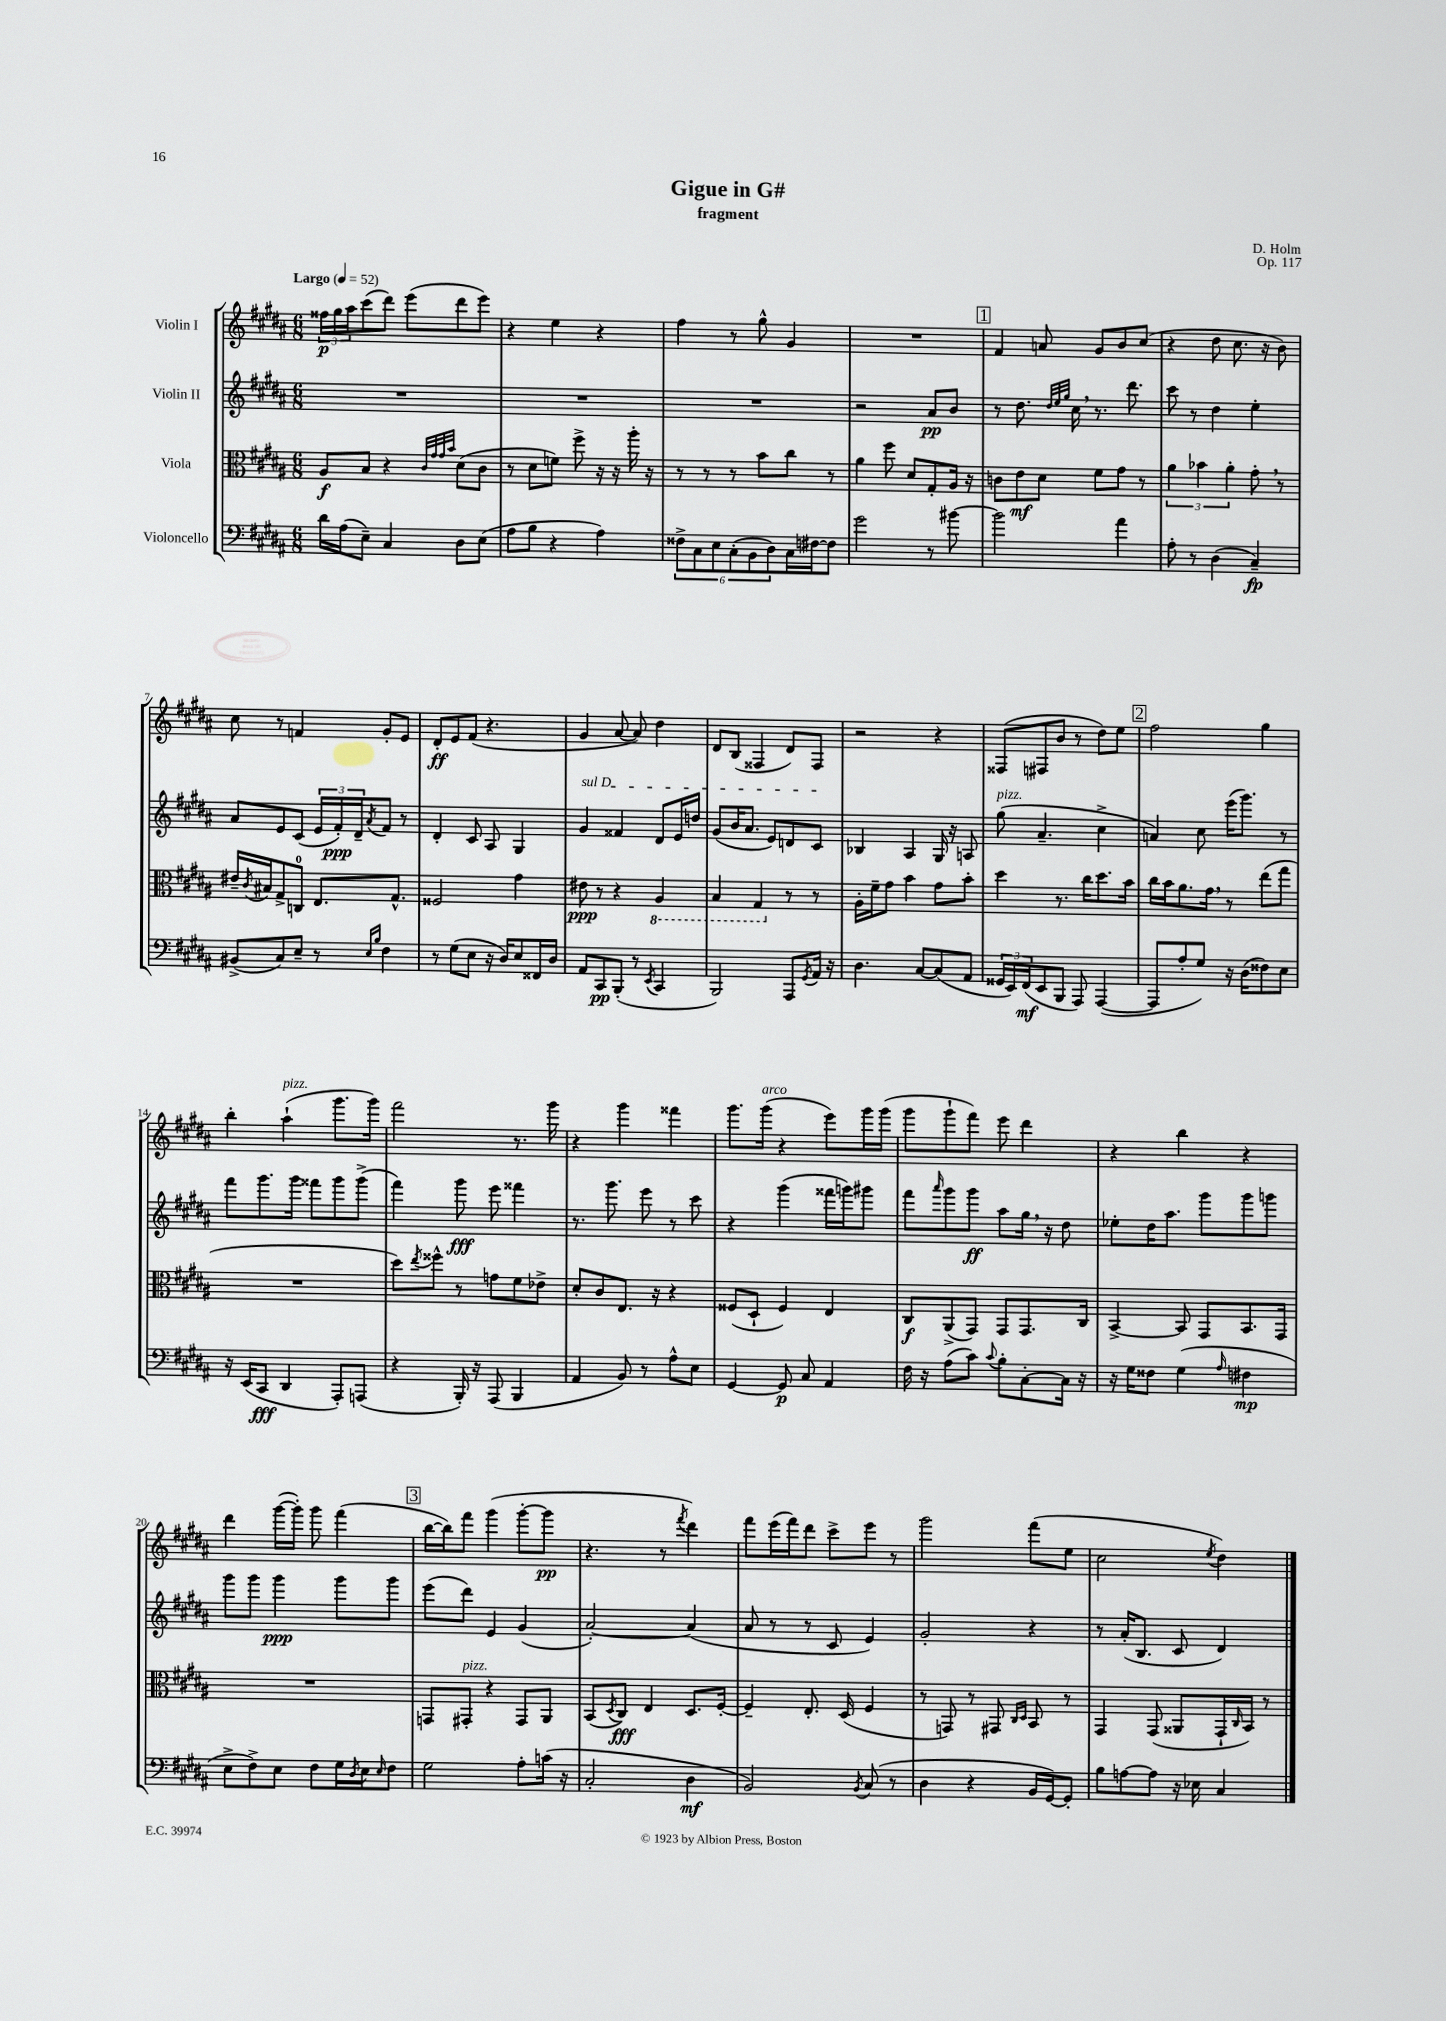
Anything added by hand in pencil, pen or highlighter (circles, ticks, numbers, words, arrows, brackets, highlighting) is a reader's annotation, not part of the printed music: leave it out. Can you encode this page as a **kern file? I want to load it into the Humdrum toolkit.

**kern	**dynam	**kern	**dynam	**kern	**dynam	**kern	**dynam
*part4	*part4	*part3	*part3	*part2	*part2	*part1	*part1
*staff4	*staff4	*staff3	*staff3	*staff2	*staff2	*staff1	*staff1
*I"Violoncello	*	*I"Viola	*	*I"Violin II	*	*I"Violin I	*
*clefF4	*	*clefC3	*	*clefG2	*	*clefG2	*
*k[f#c#g#d#a#]	*	*k[f#c#g#d#a#]	*	*k[f#c#g#d#a#]	*	*k[f#c#g#d#a#]	*
*M6/8	*	*M6/8	*	*M6/8	*	*M6/8	*
*MM52	*	*MM52	*	*MM52	*	*MM52	*
=1	=1	=1	=1	=1	=1	=1	=1
!	!	!	!	!	!	!LO:TX:a:B:t=Largo	!
16d#\LL	.	8A#/L	f	2.r	.	24ff##X\LL	p
.	.	.	.	.	.	24gg#\	.
(16A#\J	.	.	.	.	.	.	.
.	.	.	.	.	.	24aa#\J	.
8E~\J)	.	8B/J	.	.	.	(8ccc#\	.
4C#/	.	4r	.	.	.	8ddd#\J)	.
.	.	.	.	.	.	(8eee\L	.
.	.	32qqc#/LLL	.	.	.	.	.
.	.	32qqg#/	.	.	.	.	.
.	.	32qqg#/	.	.	.	.	.
.	.	32qqb/JJJ	.	.	.	.	.
8D#\L	.	(8d#\L	.	.	.	8ddd#\	.
(8E\J	.	8c#\J	.	.	.	8eee\J)	.
=2	=2	=2	=2	=2	=2	=2	=2
8A#\L	.	8r	.	2.r	.	4r	.
8B\J	.	8d#\L	.	.	.	.	.
4r	.	8fn\J)	.	.	.	4ee\	.
.	.	8ff#^\	.	.	.	.	.
4A#\)	.	16r	.	.	.	4r	.
.	.	16r	.	.	.	.	.
.	.	16aa#'\	.	.	.	.	.
.	.	16r	.	.	.	.	.
=3	=3	=3	=3	=3	=3	=3	=3
12F##X^\L	.	8r	.	2.r	.	4ff#\	.
12C#\	.	.	.	.	.	.	.
.	.	8r	.	.	.	.	.
12E\	.	.	.	.	.	.	.
(12C#'\	.	8r	.	.	.	8r	.
12BB\	.	.	.	.	.	.	.
.	.	8b\L	.	.	.	8gg#^^\	.
12D#\)	.	.	.	.	.	.	.
16C#\L	.	8cc#\J	.	.	.	4g#/	.
[16F#X\J	.	.	.	.	.	.	.
8F#\J]	.	8r	.	.	.	.	.
=4	=4	=4	=4	=4	=4	=4	=4
2g#\	.	4a#\	.	2r	.	2.r	.
.	.	8ff#\	.	.	.	.	.
.	.	8d#/L	.	.	.	.	.
8r	.	8G#'/	.	8a#/L	pp	.	.
[8b#X\	.	16A#/Jk	.	8b/J	.	.	.
.	.	16r	.	.	.	.	.
!!LO:REH:place=s1:t=1
=5	=5	=5	=5	=5	=5	=5	=5
2b#\]	.	8cn\L	.	8r	.	4f#/	.
.	.	8e\	mf	8.dd#\	.	.	.
.	.	8d#\J	.	.	.	8an/	.
.	.	.	.	32qqdd#/LLL	.	.	.
.	.	.	.	32qqee/	.	.	.
.	.	.	.	32qqgg#/JJJ	.	.	.
.	.	.	.	16cc#,\	.	.	.
.	.	8f#\L	.	8.r	.	8g#/L	.
4a#\	.	8g#\J	.	.	.	8b/	.
.	.	.	.	8.ddd#\	.	.	.
.	.	8r	.	.	.	(8cc#/J	.
=6	=6	=6	=6	=6	=6	=6	=6
8A#'\	.	6a#\	.	8ccc#\	.	4r	.
8r	.	.	.	8r	.	.	.
.	.	6b-X\	.	.	.	.	.
(4D#\	.	.	.	4dd#\	.	8dd#\	.
.	.	6a#'\	.	.	.	.	.
.	.	.	.	.	.	8.cc#\	.
4C#~/)	fp	8g#',\	.	4ee'\	.	.	.
.	.	.	.	.	.	16r	.
.	.	8r	.	.	.	8b\)	.
!!LO:LB:g=z
=7	=7	=7	=7	=7	=7	=7	=7
(8BB#X^/L	.	16e#X~/LL	.	8a#/L	.	8cc#\	.
.	.	8qc#/	.	.	.	.	.
.	.	16B#X/J	.	.	.	.	.
8C#/)	.	8G#^/	.	8e/	.	8r	.
8E~/J	.	8Cn/J	.	(8c#/J	.	4fn/	.
8r	.	8.E/L	.	24e/LL	.	.	.
.	.	.	.	24f#'/)	ppp	.	.
.	.	.	.	24d#~/J	.	.	.
16qqE/LL	.	.	.	.	.	.	.
16qqB/JJ	.	.	.	8qa#/	.	.	.
4F#\	.	.	.	8f#/J	.	8g#'/L	.
.	.	8.G#^^/J	.	.	.	.	.
.	.	.	.	8r	.	8e/J	.
=8	=8	=8	=8	=8	=8	=8	=8
8r	.	2F##X/	.	4d#'/	.	8d#'/L	ff
(8G#\L	.	.	.	.	.	8e/	.
8E\J	.	.	.	8c#/	.	(8f#/J	.
16r	.	.	.	8A#/	.	4.r	.
16D#/KL)	.	.	.	.	.	.	.
8E/	.	4g#\	.	4G#/	.	.	.
16FF##X/L	.	.	.	.	.	.	.
16D#/JJ	.	.	.	.	.	.	.
=9	=9	=9	=9	=9	=9	=9	=9
!	!	!	!	!LO:TX:a:i:t=sul D	!	!	!
8AA#/L	.	8e#X\	ppp	4g#/	.	4g#/	.
8CC#/	pp	8r	.	.	.	.	.
(8BBB'/J	.	4r	.	4f##X/	.	[8a#/	.
8r	.	.	.	.	.	8a#/])	.
8qEE/	.	.	.	.	.	.	.
*	*	*8ba	*	*	*	*	*
4CC#/	.	4AA#/	.	8d#/L	.	4dd#\	.
.	.	.	.	16e/L	.	.	.
.	.	.	.	16ddn/JJ	.	.	.
=10	=10	=10	=10	=10	=10	=10	=10
2BBB/)	.	4BB/	.	(8g#/L	.	8d#/L	.
.	.	.	.	16b/K	.	(8B/J	.
.	.	.	.	8.a#/J	.	.	.
.	.	4GG#/	.	.	.	4F##X/	.
.	.	.	.	8e/L)	.	.	.
*	*	*X8ba	*	*	*	*	*
8AAA#/L	.	8r	.	8dn/	.	8d#/L)	.
8qGG#/	.	.	.	.	.	.	.
16AA#/Jk	.	8r	.	8c#/J	.	8F##/J	.
16r	.	.	.	.	.	.	.
=11	=11	=11	=11	=11	=11	=11	=11
4.D#\	.	16A#'\LL	.	4B-X/	.	2r	.
.	.	16f#~\J	.	.	.	.	.
.	.	8g#\J	.	.	.	.	.
.	.	4b\	.	4A#/	.	.	.
[8C#/L	.	.	.	.	.	.	.
(8C#/]	.	8g#\L	.	16G#/	.	4r	.
.	.	.	.	16r	.	.	.
8AA#/J	.	8b'\J	.	8An/	.	.	.
=12	=12	=12	=12	=12	=12	=12	=12
!	!	!	!	!LO:TX:a:i:t=pizz.	!	!	!
24GG##X/LL	.	4dd#\	.	(8gg#\	.	(8F##X/L	.
24EE/)	.	.	.	.	.	.	.
(24FF#/J	mf	.	.	.	.	.	.
8EE/	.	.	.	4.a#~/	.	8F#X/	.
8BBB/J	.	8.r	.	.	.	8b/J	.
8AAA#/)	.	.	.	.	.	8r	.
.	.	16cc#\KL	.	.	.	.	.
([4AAA#/	.	8.dd#\	.	4cc#^\	.	8dd#\L)	.
.	.	.	.	.	.	8ee\J	.
.	.	16b\Jk	.	.	.	.	.
!!LO:REH:place=s1:t=2
=13	=13	=13	=13	=13	=13	=13	=13
8AAA#/L]	.	16cc#\LL	.	4an/)	.	2ff#\	.
.	.	16b\J	.	.	.	.	.
8A#'/	.	8.a#\	.	.	.	.	.
8G#/J)	.	.	.	8cc#\	.	.	.
.	.	16g#,\Jk	.	.	.	.	.
16r	.	8r	.	(16eee\KL	.	.	.
(16D#\KL	.	.	.	8.ggg#\J)	.	.	.
8F##X\)	.	(8ee\L	.	.	.	4gg#\	.
8E\J	.	8gg#\J	.	8r	.	.	.
!!LO:LB:g=z
=14	=14	=14	=14	=14	=14	=14	=14
16r	.	2.r	.	8fff#\L	.	4bb'\	.
(16EE/KL	.	.	.	.	.	.	.
8CC#/J	fff	.	.	8.ggg#\	.	.	.
!	!	!	!	!	!	!LO:TX:a:i:t=pizz.	!
4DD#/	.	.	.	.	.	(4aa#`\	.
.	.	.	.	16ggg#\Jk	.	.	.
.	.	.	.	8fff##X\L	.	.	.
8AAA#'/L)	.	.	.	8ggg#\	.	8.ggg#\L	.
(8AAAn/J	.	.	.	(8ggg#^\J	.	.	.
.	.	.	.	.	.	16ggg#\Jk)	.
=15	=15	=15	=15	=15	=15	=15	=15
4r	.	8dd#\L)	.	4fff#\)	.	2fff#\	.
.	.	8qee/	.	.	.	.	.
.	.	8ff##X^^\J	.	.	.	.	.
16BBB'/)	.	8r	.	8ggg#\	fff	.	.
16r	.	.	.	.	.	.	.
(8AAA#/	.	8gn\L	.	8eee\	.	.	.
4BBB/	.	8f#\	.	4fff##X\	.	8.r	.
.	.	8e-X^\J	.	.	.	.	.
.	.	.	.	.	.	16ggg#\	.
=16	=16	=16	=16	=16	=16	=16	=16
4AA#/	.	8d#'/L	.	8.r	.	4r	.
.	.	8c#/	.	.	.	.	.
.	.	.	.	8.ggg#\	.	.	.
8BB/)	.	8.E/J	.	.	.	4ggg#\	.
8r	.	.	.	8eee\	.	.	.
.	.	16r	.	.	.	.	.
8A#^^\L	.	4r	.	8r	.	4fff##X\	.
8E\J	.	.	.	8ccc#\	.	.	.
=17	=17	=17	=17	=17	=17	=17	=17
[4GG#/	.	(8F##X/L	.	4r	.	8.ggg#\L	.
.	.	8D#`/J	.	.	.	.	.
!	!	!	!	!	!	!LO:TX:a:i:t=arco	!
.	.	.	.	.	.	(16ggg#\Jk	.
8GG#/]	p	4F##/)	.	(4ggg#\	.	4r	.
8C#/	.	.	.	.	.	.	.
4AA#/	.	4E/	.	16fff##X\LL	.	8eee\L)	.
.	.	.	.	16gggn\J)	.	.	.
.	.	.	.	8ggg#X\J	.	16ggg#\L	.
.	.	.	.	.	.	(16ggg#\JJ	.
=18	=18	=18	=18	=18	=18	=18	=18
16F#\	.	8C#/L	f	8fff#\L	.	8ggg#\L	.
16r	.	.	.	.	.	.	.
.	.	.	.	16qqaaa#/	.	.	.
(8A#\L	.	(8AA#^/	.	8ggg#\	.	8ggg#`\	.
8c#\J)	.	8GG#/J)	.	8ggg#\J	ff	8fff#\J)	.
8qqc#/	.	.	.	.	.	.	.
8B'\L	.	8GG#/L	.	8aa#\L	.	8eee\	.
[8C#'\	.	8.GG#/	.	16gg#,\Jk	.	4ddd#\	.
.	.	.	.	16r	.	.	.
16C#\Jk]	.	.	.	8dd#\	.	.	.
16r	.	16C#/Jk	.	.	.	.	.
=19	=19	=19	=19	=19	=19	=19	=19
16r	.	[4BB^/	.	8ee-X'\L	.	4r	.
16G#\KL	.	.	.	.	.	.	.
8F##X\J	.	.	.	16dd#\K	.	.	.
.	.	.	.	8.aa#\J	.	.	.
(4G#\	.	8BB/]	.	.	.	4bb\	.
.	.	8GG#/L	.	8ggg#\L	.	.	.
16qqA#/	.	.	.	.	.	.	.
4F#X\	mp	8.BB/	.	8ggg#\	.	4r	.
.	.	.	.	8gggn\J	.	.	.
.	.	16GG#/Jk	.	.	.	.	.
!!LO:LB:g=z
=20	=20	=20	=20	=20	=20	=20	=20
8E^\L	.	2.r	.	8ggg#\L	.	4ddd#\	.
8F#^\)	.	.	.	8ggg#\J	.	.	.
8E\J	.	.	.	4ggg#\	ppp	([16ggg#\LL	.
.	.	.	.	.	.	16ggg#'\JJ])	.
8F#\L	.	.	.	.	.	8ggg#\	.
16G#\L	.	.	.	8ggg#\L	.	(4fff#\	.
8qD#/	.	.	.	.	.	.	.
16E\J	.	.	.	.	.	.	.
16qqE/	.	.	.	.	.	.	.
8F#\J	.	.	.	8ggg#\J	.	.	.
!!LO:REH:place=s1:t=3
=21	=21	=21	=21	=21	=21	=21	=21
2G#\	.	8GGn/L	.	(8eee\L	.	[16bb\LL	.
.	.	.	.	.	.	16bb\J])	.
!	!	!LO:TX:a:i:t=pizz.	!	!	!	!	!
.	.	8GG#X'/J	.	8ddd#\J)	.	8fff#\J	.
.	.	4r	.	4e/	.	(4ggg#\	.
8A#'\L	.	8GG#/L	.	(4g#/	.	[8ggg#'\L	.
(16cn\Jk	.	8AA#/J	.	.	.	8ggg#\J]	pp
16r	.	.	.	.	.	.	.
=22	=22	=22	=22	=22	=22	=22	=22
2C#'/	.	(8BB/L	.	[2a#'/)	.	4.r	.
.	.	8qD#/	.	.	.	.	.
.	.	8C#/J)	fff	.	.	.	.
.	.	4E/	.	.	.	.	.
.	.	.	.	.	.	8r	.
.	.	.	.	.	.	8qfff#/	.
4D#\	mf	8.D#/L	.	(4a#/]	.	4ddd#\)	.
.	.	[16F#'/Jk	.	.	.	.	.
=23	=23	=23	=23	=23	=23	=23	=23
2BB/)	.	4F#~/]	.	8a#/	.	8fff#\L	.
.	.	.	.	8r	.	(16eee\L	.
.	.	.	.	.	.	16fff#\J)	.
.	.	8.E'/	.	8r	.	8ddd#\J	.
.	.	.	.	8c#/	.	8ccc#^\L	.
.	.	(16D#/	.	.	.	.	.
8qBB/	.	.	.	.	.	.	.
(8C#/	.	4F#/	.	4e/)	.	8eee\J	.
8r	.	.	.	.	.	8r	.
=24	=24	=24	=24	=24	=24	=24	=24
4D#\	.	8r	.	2g#'/	.	2ggg#\	.
.	.	8GGn/)	.	.	.	.	.
4r	.	8r	.	.	.	.	.
.	.	8GG#X/	.	.	.	.	.
.	.	16qqC#/LL	.	.	.	.	.
.	.	16qqD#/JJ	.	.	.	.	.
16BB/LL	.	8BB/	.	4r	.	(8fff#\L	.
[16GG#/J)	.	.	.	.	.	.	.
8GG#'/J]	.	8r	.	.	.	8ee\J	.
=25	=25	=25	=25	=25	=25	=25	=25
8B\L	.	4GG#/	.	8r	.	2cc#\	.
[8An\	.	.	.	(16a#'/KL	.	.	.
.	.	.	.	8.B/J	.	.	.
8A\J]	.	(8GG#/	.	.	.	.	.
16r	.	8AA##X/L	.	8c#/	.	.	.
16E-X\	.	.	.	.	.	.	.
.	.	.	.	.	.	8qee/	.
4C#/	.	16GG#`/L	.	4d#/)	.	4dd#\)	.
.	.	16qqC#/	.	.	.	.	.
.	.	16BB/JJ)	.	.	.	.	.
.	.	8r	.	.	.	.	.
==	==	==	==	==	==	==	==
*-	*-	*-	*-	*-	*-	*-	*-
